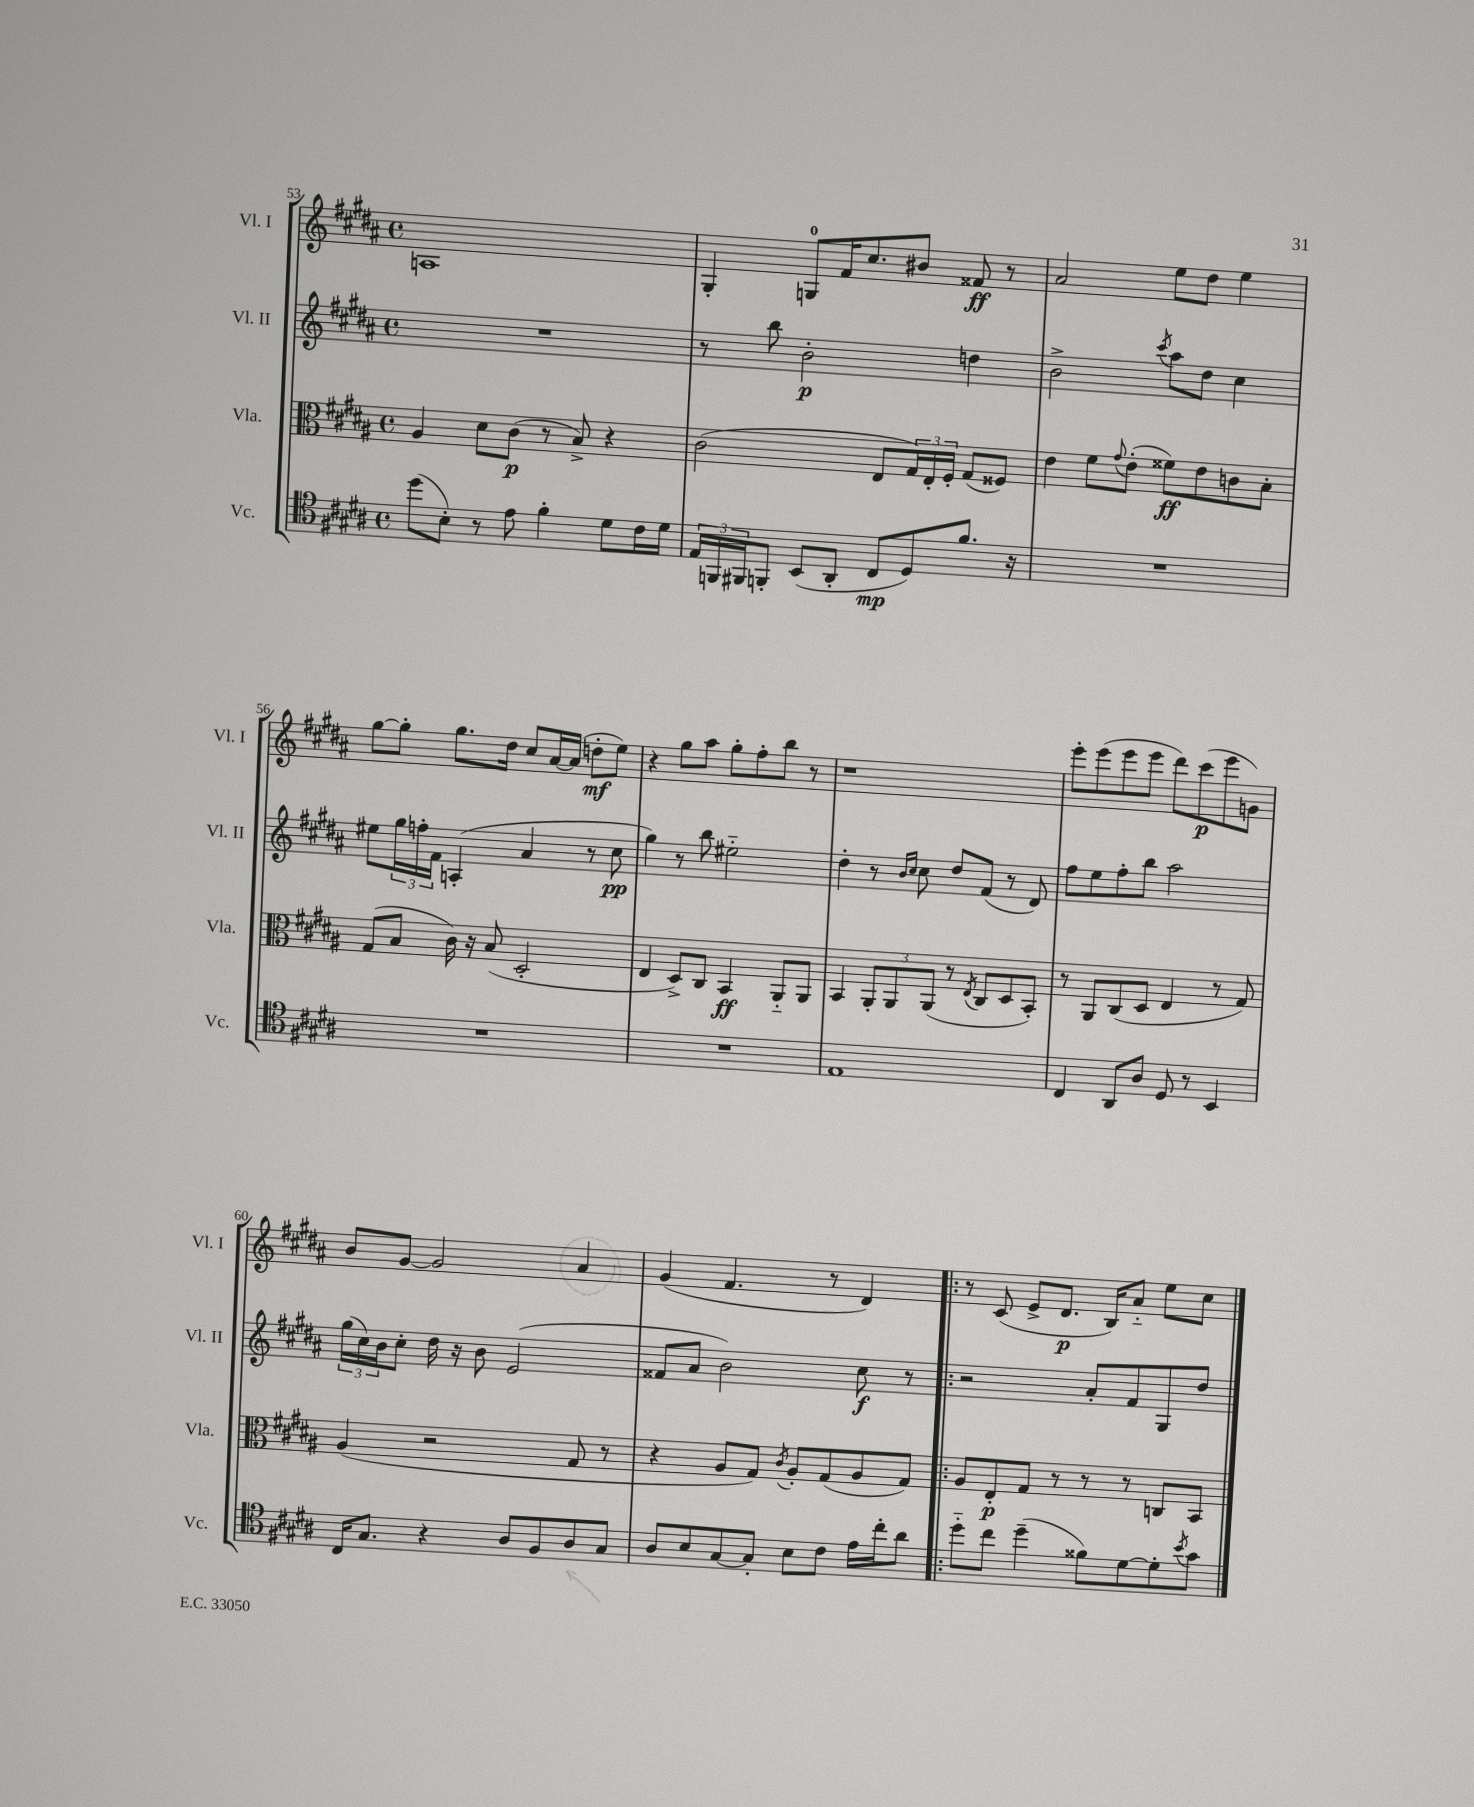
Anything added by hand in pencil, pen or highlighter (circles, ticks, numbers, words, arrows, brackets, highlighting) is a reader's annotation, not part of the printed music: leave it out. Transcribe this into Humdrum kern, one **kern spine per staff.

**kern	**kern	**kern	**kern
*staff4	*staff3	*staff2	*staff1
*clefC4	*clefC3	*clefG2	*clefG2
*k[f#c#g#d#a#]	*k[f#c#g#d#a#]	*k[f#c#g#d#a#]	*k[f#c#g#d#a#]
*M4/4	*M4/4	*M4/4	*M4/4
*met(c)	*met(c)	*met(c)	*met(c)
(8dd#\L	4A#/	1r	1A
8B'\J)	.	.	.
8r	8d#\L	.	.
8e\	(8c#\J	.	.
4f#'\	8r	.	.
.	8B^/)	.	.
8d#\L	4r	.	.
16c#\L	.	.	.
16d#\JJ	.	.	.
=	=	=	=
24E/LL	(2c#\	8r	4G#'/
24FF/	.	.	.
24FF#/J	.	.	.
8FF'/J	.	8bb\	.
(8BB/L	.	2b'\	8G/L
8AA#'/J	.	.	16f#/K
.	.	.	8.cc#/
8C#/L	8E/L	.	.
8D#/)	24G#/L)	.	8b#/J
.	24E'/	.	.
.	24F#'/JJ	.	.
8.f#/J	(8G#/L	4dd\	8f##/
.	8F##/J)	.	8r
16r	.	.	.
=	=	=	=
1r	4e\	2b^\	2a#/
.	8f#\L	.	.
.	8qqg#/	.	.
.	(8e'\J	.	.
.	.	8qccc#/	.
.	8f##\L)	8aa#\L	8ee\L
.	8e\	8dd#\J	8dd#\J
.	8c\	4cc#\	4ee\
.	8B'\J	.	.
=	=	=	=
1r	(8G#/L	8ee#\L	[8gg#\L
.	8B/J	24gg#\L	8gg#'\]J
.	.	24ff'\	.
.	.	24f#\JJ	.
.	16c#\)	(4A'/	8.gg#\L
.	16r	.	.
.	(8B/	.	.
.	.	.	16dd#\Jk
.	2D#'/	4a#/	8cc#/L
.	.	.	[16a#/L
.	.	.	(16a#/]JJ
.	.	8r	8dd'\L
.	.	8cc#\	8ee\J)
=	=	=	=
1r	4E/	4gg#\)	4r
.	8D#^/L)	8r	8gg#\L
.	8C#/J	8bb\	8aa#\J
.	4BB/	2ee#'~\	8gg#'\L
.	.	.	8ff#'\
.	8AA#'~/L	.	8bb\J
.	8AA#/J	.	8r
=	=	=	=
1E	4BB/	4dd#'\	1r
.	12AA#'/L	8r	.
.	12AA#/	.	.
.	.	16qqb/LL	.
.	.	16qqcc#/JJ	.
.	.	8cc#\	.
.	(12AA#/J	.	.
.	8r	8dd#/L	.
.	8qE/	.	.
.	8C#/L	(8f#/J	.
.	8D#/	8r	.
.	8BB'/J)	8d#/)	.
=	=	=	=
4C#/	8r	8ff#\L	8eee'\L
.	8AA#/L	8ee\	(8eee\
8AA#/L	(8C#/	8ff#'\	8eee\
8A#/J	8D#/J	8bb\J	8eee\J
8D#/	4E/	2aa#\	8ddd#\L)
8r	.	.	(8ccc#\
4BB/	8r	.	8eee\
.	8G#/)	.	8g\J)
=	=	=	=
16C#/LK	(4A#/	(24gg#\LL	8b/L
.	.	24cc#\)	.
8.G#/J	.	.	.
.	.	24b\J	.
.	.	8cc#'\J	[8g#/J
4r	2r	16dd#\	2g#/]
.	.	16r	.
.	.	8b\	.
8A#/L	.	(2e/	.
8F#/	.	.	.
8A#/	8G#/	.	4a#/
8G#/J	8r	.	.
=	=	=	=
8A#/L	4r	8f##/L	(4g#/
8B/	.	8a#/J	.
[8G#/	8A#/L	2b\)	4.f#/
8G#'/]J	8G#/J)	.	.
.	8qc#/	.	.
8B\L	8A#'/L	.	.
8c#\J	(8G#/	.	8r
16e\LL	8A#/	8cc#\	4d#/)
16cc#'\J	.	.	.
8a#\J	8G#/J)	8r	.
=!|:	=!|:	=!|:	=!|:
8dd#'~\L	8A#/L	2r	8r
8cc#\J	8E'/	.	(8c#/
(4dd#~\	8G#/J	.	8e^/L
.	8r	.	8.d#/J
8f##\L)	8r	8a#'/L	.
.	.	.	16B/LK)
[8d#\	8r	8f#/	8a#'~/J
8d#'\]	8C/L	8G#/	8ee\L
8qb/	.	.	.
8g#\J	8BB/J	8dd#/J	8cc#\J
==	==	==	==
*-	*-	*-	*-
